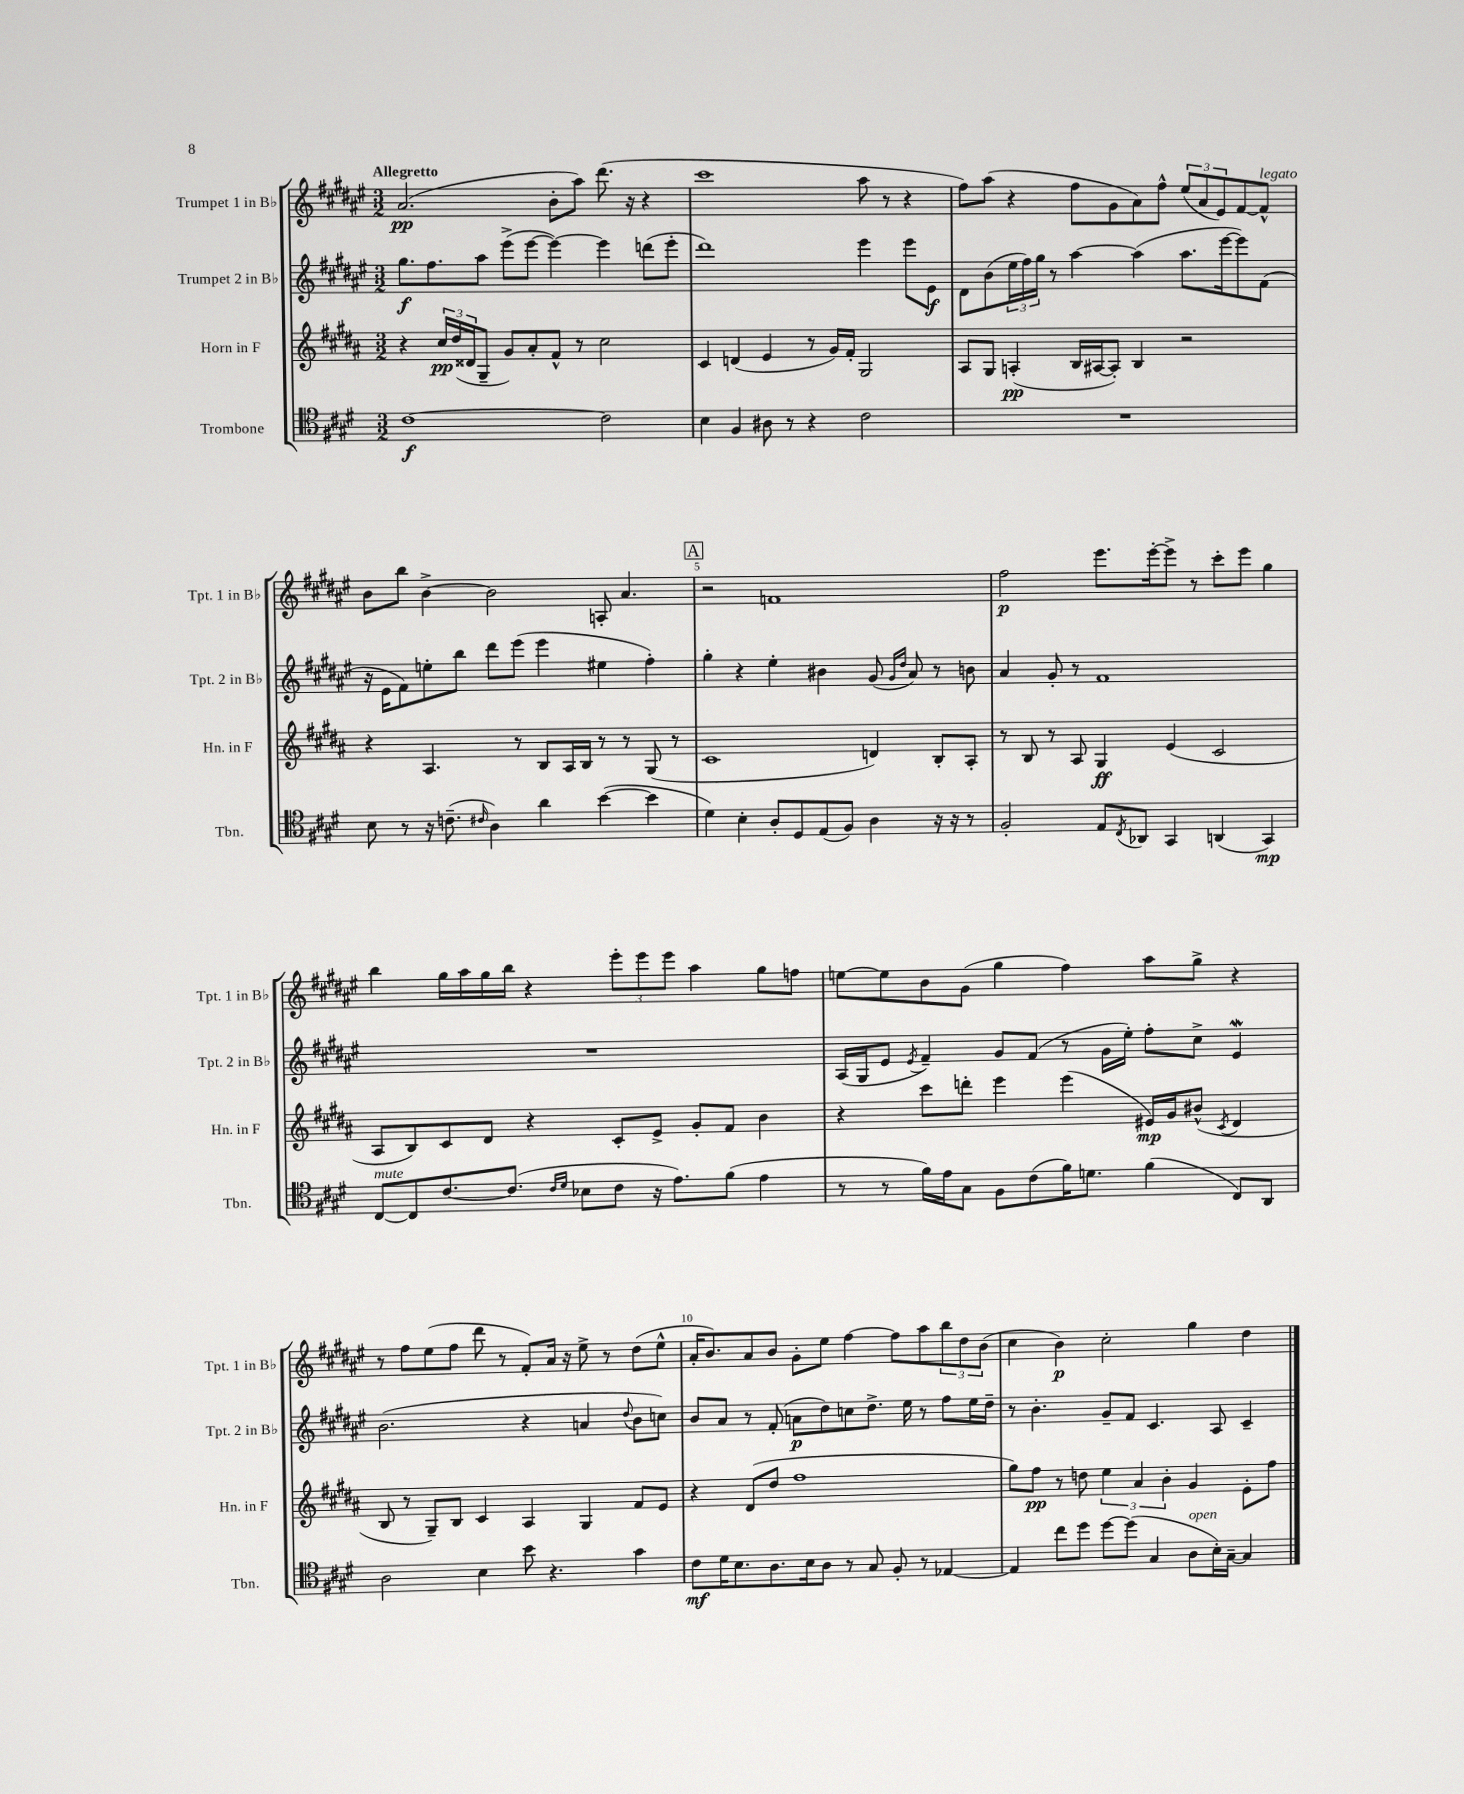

**kern	**kern	**kern	**kern
*staff4	*staff3	*staff2	*staff1
*clefC4	*clefG2	*clefG2	*clefG2
*k[f#c#g#d#]	*k[f#c#g#d#a#]	*k[f#c#g#d#a#e#]	*k[f#c#g#d#a#e#]
*M3/2	*M3/2	*M3/2	*M3/2
[1c#	4r	8.gg#	(2.a#
.	.	8.ff#	.
.	24cc#	.	.
.	(24dd#	.	.
.	24d##	.	.
.	8G#~	8aa#	.
.	8g#)	(8eee#^	.
.	8a#'	[8eee#	.
.	8f#^^	4eee#_)	8b'
.	8r	.	8aa#)
2c#]	2cc#	4eee#]	(8.ddd#
.	.	.	16r
.	.	(8ddd	4r
.	.	8eee#'	.
=	=	=	=
4B	4c#	1ddd#)	1ccc#
4F#	(4d	.	.
8A#	4e	.	.
8r	.	.	.
4r	8r	.	.
.	16g#)	.	.
.	16f#'	.	.
2c#	2G#	4eee#	8aa#
.	.	.	8r
.	.	8eee#	4r
.	.	8e#	.
=	=	=	=
1.r	8A#	8d#	8ff#)
.	8G#	(8b	(8aa#
.	(4A'	24ee#	4r
.	.	24ff#)	.
.	.	24gg#	.
.	.	8r	.
.	16B	[4aa#	8ff#
.	[16A#	.	.
.	8A#'])	.	8g#
.	4B	(4aa#]	8a#)
.	.	.	8ff#^^
.	2r	8.aa#	(12ee#
.	.	.	12a#
.	.	.	12e#)
.	.	[16eee#	.
.	.	8eee#])	[8f#
.	.	(8f#	8f#^^]
=	=	=	=
8B	4r	16r	8b
.	.	16e#	.
8r	.	8f#)	8bb
16r	4.A#	8ee'	[4b^
(8.c~	.	.	.
.	.	8bb	.
16qqc#	.	.	.
4A)	.	8ddd#	2b]
.	8r	(8eee#	.
4a	8B	4eee#	.
.	16A#	.	.
.	16B	.	.
([4b	8r	4ee#	8A'
.	8r	.	4.a#
4b]	(8G#	4ff#')	.
.	8r	.	.
=	=	=	=
4d#)	1c#	4gg#'	2r
4B'	.	4r	.
8A'	.	4ee#'	1f
8D#	.	.	.
(8E	.	4b#	.
8F#)	.	.	.
4A	4d)	(8g#	.
.	.	16qqg#	.
.	.	16qqdd#	.
.	.	8a#)	.
16r	8B'	8r	.
16r	.	.	.
8r	8A#'	8b	.
=	=	=	=
2F#'	8r	4a#	2ff#
.	8B	.	.
.	8r	8g#'	.
.	8A#	8r	.
8E	4G#	1f#	8.eee#
8qC#	.	.	.
8AA-	.	.	.
.	.	.	[16eee#'
4GG#	(4e	.	8eee#^]
.	.	.	8r
(4AA	2c#	.	8ccc#'
.	.	.	8eee#
4GG#)	.	.	4gg#
=	=	=	=
[8C#	8A#	1.r	4bb
8C#]	8B)	.	.
[8.c#	8c#	.	16gg#
.	.	.	16aa#
.	8d#	.	16gg#
(8.c#]	.	.	16bb
.	4r	.	4r
16qqc#	.	.	.
16qqd#	.	.	.
8B-	.	.	.
8c#	8c#'	.	12eee#'
.	.	.	12eee#
16r	8e^	.	.
.	.	.	12eee#
8.e)	.	.	.
.	8g#'	.	4aa#
(8f#	8f#	.	.
4e	4b	.	8gg#
.	.	.	8ff
=	=	=	=
8r	4r	(16A#	[8ee
.	.	16G#	.
8r	.	8e#	8ee]
.	.	8qe#	.
16f#)	8ccc#	4f#~)	8b
16e	.	.	.
8G#	8ddd'	.	(8g#
8F#	4eee	8g#	4gg#
(8c#	.	(8f#	.
16f#)	(4eee	8r	4ff#)
8.d	.	.	.
.	.	16g#	.
.	.	16ee#')	.
(4f#	16e#)	8ff#'	8aa#
.	16g#	.	.
.	(8b#^^	8cc#^	8gg#^
.	8qc#	.	.
8C#)	4d#	4e#	4r
8AA	.	.	.
=	=	=	=
2A	8B	(2.b	8r
.	8r	.	8ff#
.	8G#~)	.	(8ee#
.	8B	.	8ff#
4B	4c#	.	8ddd#
.	.	.	8r
8b	4A#	4r	8f#')
4.r	.	.	16a#
.	.	.	16r
.	4G#	4a	8ee#^
.	.	.	8r
.	.	8qqdd#	.
4g#	8f#	8b	(8dd#
.	8e	8cc)	8ee#^^
=	=	=	=
8c#	4r	8b	16a#'
.	.	.	8.b)
16d#	.	8a#	.
8.B	.	.	.
.	(8d#	8r	8a#
8.A	8dd#	(8f#'	8b
.	1ff#	8a	8g#'
16B	.	.	.
8A	.	8dd#)	8ee#
8r	.	8cc	[4ff#
8G#	.	8.dd#^	.
8F#'	.	.	8ff#]
.	.	16ee#	.
8r	.	8r	8aa#
[4E-	.	8ff#	12bb
.	.	.	12dd#
.	.	16ee#	.
.	.	.	(12b
.	.	16dd#~	.
=	=	=	=
4E-]	8gg#)	8r	4cc#
.	8ff#	4.b'	.
8cc#	8r	.	4b)
8dd#	8dd	.	.
[8dd#	6ee	8g#~	2cc#'
(8dd#]	.	8f#	.
.	6a#	.	.
4G#	.	4.c#	.
.	6b'	.	.
8A	4g#	.	4gg#
16B')	.	8A#	.
[16G#~	.	.	.
4G#]	8e'	4c#~	4dd#
.	8ff#	.	.
==	==	==	==
*-	*-	*-	*-
